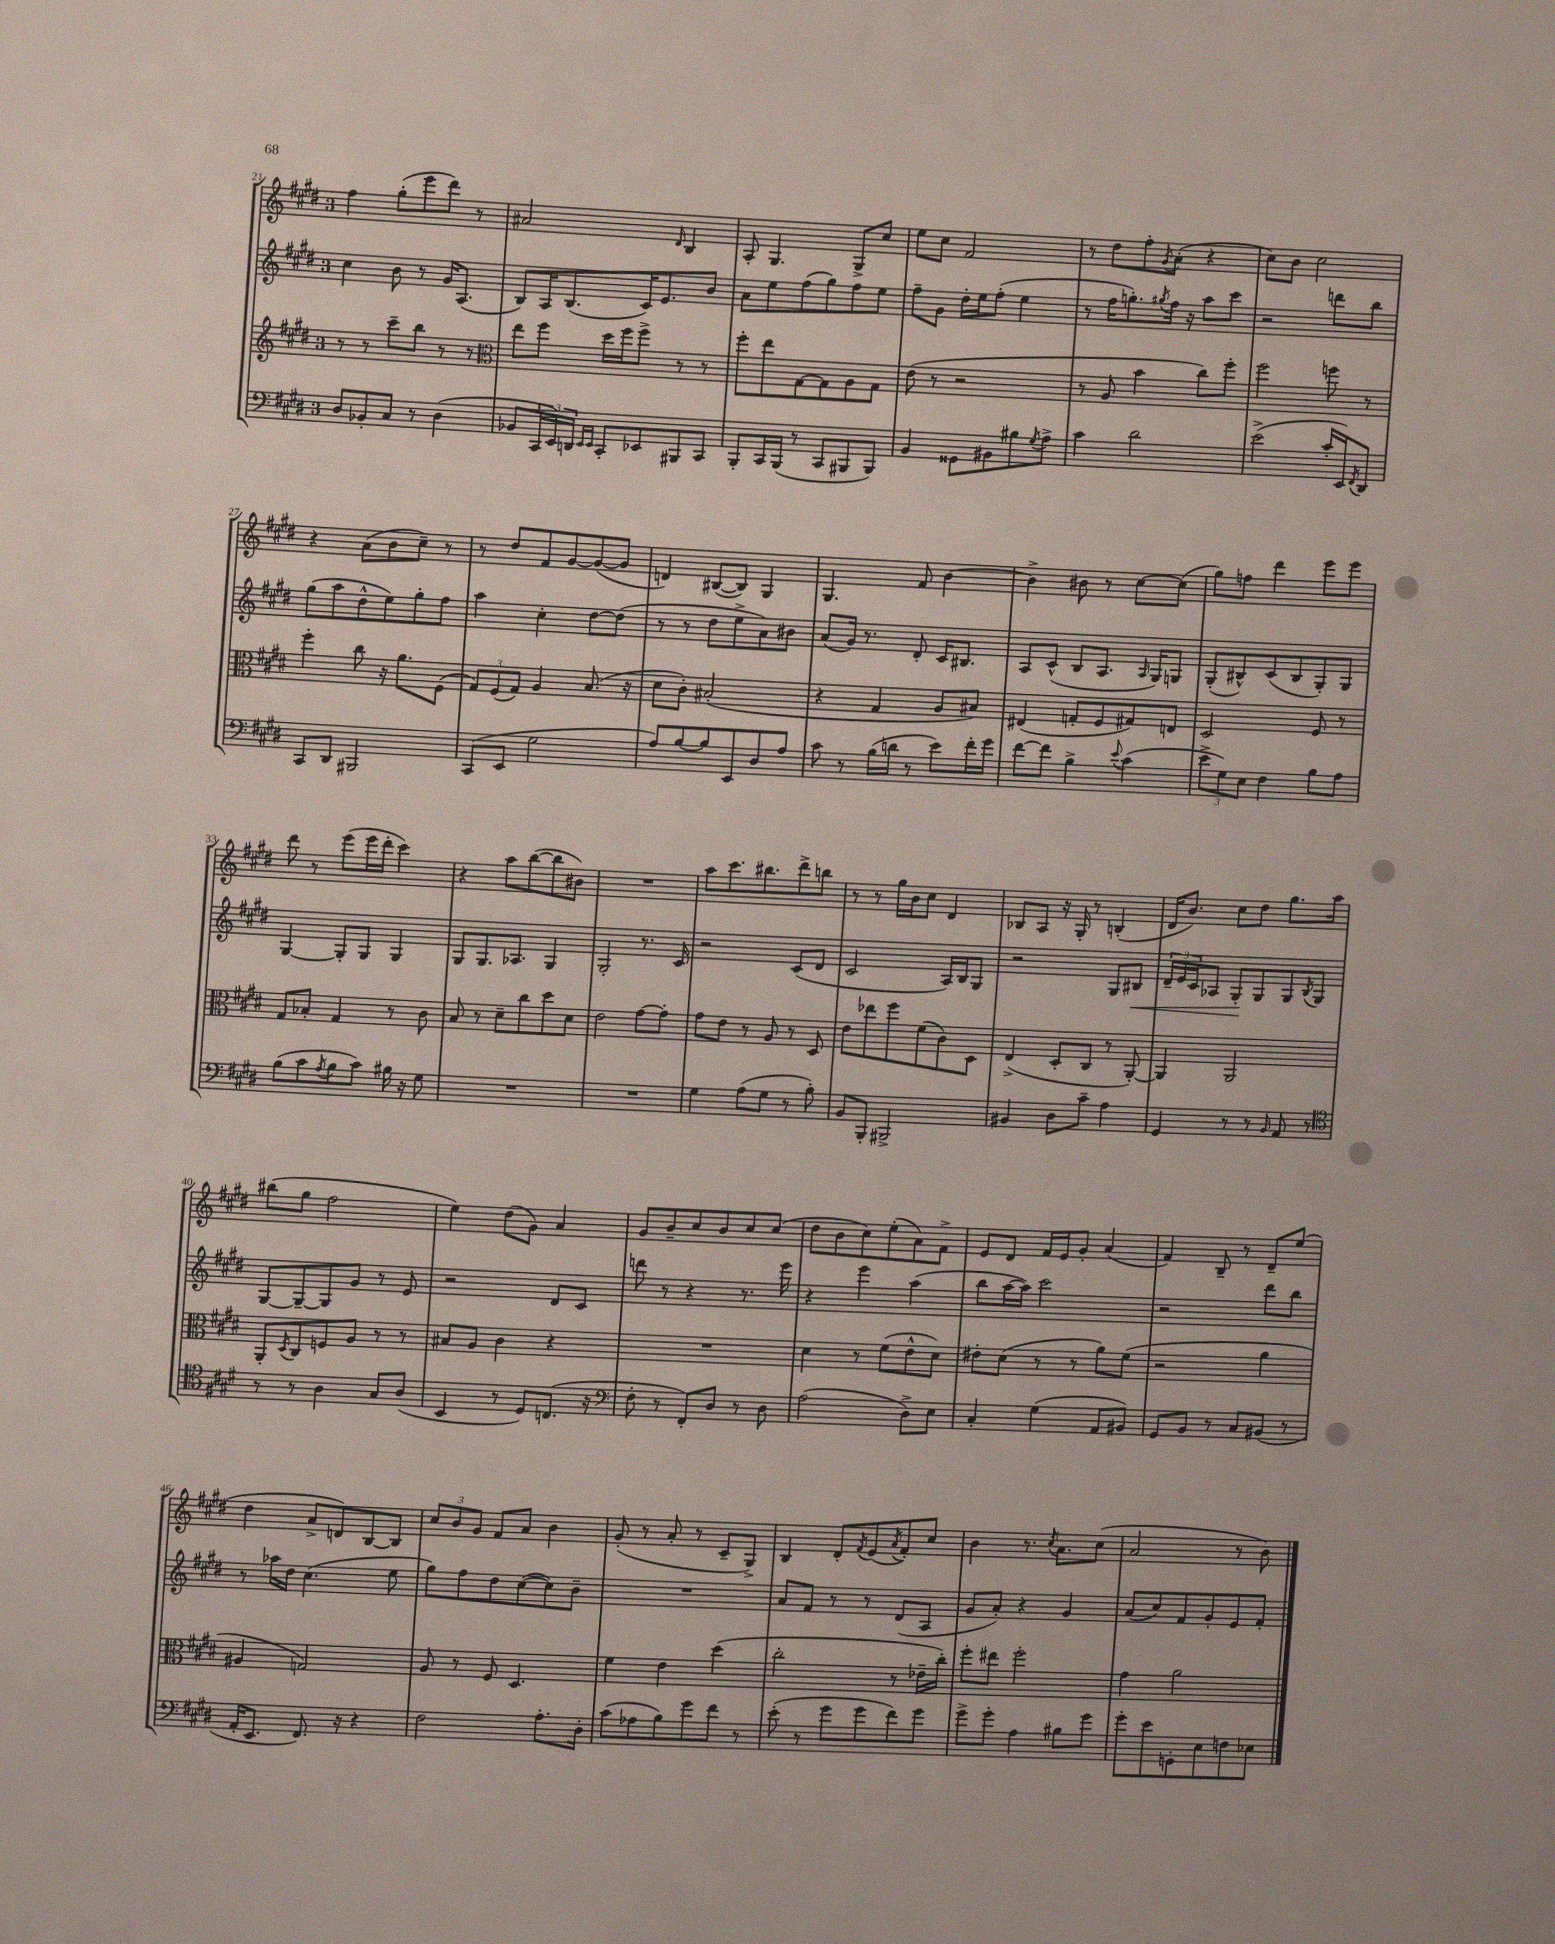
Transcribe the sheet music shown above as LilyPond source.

<<
\new StaffGroup <<
\new Staff = "s0" {
    \clef treble \key e \major \once \override Staff.TimeSignature.style = #'single-digit \time 3/4
    fis''4 gis''8-.( e'''8 dis'''8) r8 |
    ais'2 \grace { dis'16 } b4 |
    a8-. gis4. gis8-> cis''8 |
    e''8 cis''8 fis'2 |
    r8 dis''8 fis''8-. \acciaccatura { gis'8 } a'8-.( r4 |
    cis''8) b'8 cis''2 |
    r4 a'8( b'8 cis''8--) r8 |
    r8 dis''8 fis'8 gis'8~ gis'8~( gis'8 |
    d'4) bis8~( bis8) gis4 |
    gis4. fis'8 b'4~ |
    b'4-> bis'8 r8 cis''8~ cis''8( |
    gis''8) f''8 dis'''4 e'''8 e'''8 |
    dis'''8 r8 e'''8( e'''16 dis'''16-. cis'''4) |
    r4 a''8 b''8~( b''8 bis'8) |
    R2. |
    a''8 cis'''8. bis''8. dis'''8-> b''8 |
    r8 r8 gis''16 b'16 cis''8 dis'4 |
    bes8 a8 r16 gis16-. r8 b4-.( |
    dis'16 b'8.) cis''8 dis''8 gis''8. a''16 |
    bis''8( gis''8 fis''2 |
    e''4) dis''8( gis'8) a'4 |
    gis'8 b'8-- cis''8 b'8 cis''8 cis''8( |
    dis''8 b'8 cis''8) e''8-.( a'8) fis'8-> |
    e'8 dis'8 fis'16 e'16 gis'8-. a'4( |
    fis'4) b8-- r8 dis'8-- e''8( |
    dis''4 a'8-> d'8) b8~ b8 |
    \tuplet 3/2 { cis''8 b'8 gis'8 } fis'8 a'8 b'4 |
    gis'8-.( r8 a'8-. r8 cis'8-- gis8->) |
    b4 dis'8-. \acciaccatura { fis'8 } e'8( \acciaccatura { a'8 } fis'8-.) cis''8 |
    b'4 r8. \acciaccatura { cis''8 } a'8. cis''8( |
    a'2 r8 b'8) \bar "|." |
}
\new Staff = "s1" {
    \clef treble \key e \major \once \override Staff.TimeSignature.style = #'single-digit \time 3/4
    cis''4 b'8 r8 gis'16 a8.( |
    b8) a16 b8.( cis'16) e'8. b'8 |
    a'8 e''8 fis''8( gis''8) fis''8 e''8 |
    fis''8-- gis'8 dis''16-. e''16 fis''8-.( e''4 |
    r8 fis''16 g''8.-.) \acciaccatura { gis''8 } fis''16 r16 a''8 cis'''8 |
    r2 d'''8 b''8 |
    gis''8( a''8 dis''8-^ e''8) gis''8-. fis''8 |
    a''4 cis''4-. dis''8~ dis''8( |
    r8 r8 dis''8 e''8-> a'8) bis'8 |
    a'8( gis'16) r8. dis'8-. cis'16 bis8. |
    a8 cis'8-^( b8 a8. \grace { a16 } gis16) g8 |
    gis8-.( bis8-^) cis'8( bis8 gis8-.) gis8 |
    gis4~ gis8-. gis8 gis4 |
    gis8 gis8. aes8. gis4 |
    gis2-. r8. cis'16 |
    r2 cis'8( dis'8 |
    cis'2 a16) b16 gis8 |
    r2 gis8 bis8\< |
    \tuplet 3/2 { dis'16-- e'16 cis'16 } aes8 gis8-.\! gis8 gis8 \acciaccatura { b8 } gis8 |
    gis8~ gis8~-- gis8 gis'8 r8 e'8 |
    r2 dis'8 cis'8 |
    d'''8 r8 r4 r8. e'''16 |
    r4 e'''4 a''4( |
    b''8 a''16~ a''16) cis'''2 |
    r2 dis'''8 b''8 |
    r8 aes''16 dis''16 cis''4.( e''8 |
    gis''8) fis''8 dis''8 cis''8~( cis''8) b'8-- |
    R2. |
    a'8 fis'8 r8 r8 dis'8( a8 |
    gis'8 a'8-.) r4 gis'4 |
    a'8( cis''8) fis'8 gis'8-. e'8 fis'8-. \bar "|." |
}
\new Staff = "s2" {
    \clef treble \key e \major \once \override Staff.TimeSignature.style = #'single-digit \time 3/4
    r8 r8 cis'''8-- b''8 r8 r8 |
    \clef alto e''8 fis''8 dis''16 fis''16 fis''8-> r8 r8 |
    fis''8-. e''8 gis8~ gis8 a8 gis8 |
    e'8( r8 r2 |
    r8 a8 b'4 cis''8) fis''8-. |
    fis''2 f''8 r8 |
    fis''4-. cis''8 r16 a'8. fis8( |
    \tuplet 3/2 { gis8) fis8( gis8) } a4 b8.( r16 |
    dis'8 cis'8-.) bis2-.( |
    r4 gis4 a8 bis8) |
    eis4( g8-. fis8 gis8) e8 |
    dis2 fis8 r8 |
    gis8 bes8-. gis4 r8 cis'8 |
    b8 r8 dis'8-- cis''8 dis''8 dis'8 |
    e'2 gis'8~ gis'8-. |
    gis'8 e'8 r8 a8 r8 dis8 |
    e'8 ees''8 fis''8 fis'8( cis'8) dis8 |
    e4->( dis8-. cis8 r8 a,8~-.) |
    a,4 a,2 |
    a,8-. \acciaccatura { dis8 } cis8 f8 a8 r8 r8 |
    bis8 a8 cis'4 r4 |
    R2. |
    dis'4 r8 fis'8( e'8-^ dis'8) |
    eis'8-. dis'8( r8 r8 a'8) fis'8( |
    r2 a'4 |
    ais4 g2) |
    a8 r8 fis8 dis4. |
    fis'4 e'4 dis''4( |
    cis''2-. r8 ees'16-- cis''16-.) |
    fis''8-. eis''8 fis''2-. |
    gis'4 a'2 \bar "|." |
}
\new Staff = "s3" {
    \clef bass \key e \major \once \override Staff.TimeSignature.style = #'single-digit \time 3/4
    dis8 bes,8-. cis8 r8 dis4( |
    bes,8 \tuplet 3/2 { cis,16 e,16) d,16 } \grace { e,16 e,16 } cis,8-. ees,8 bis,,8 cis,8 |
    b,,8-. cis,16 b,,16( r8 cis,8 bis,,8 bis,,8) |
    b,4 gisis,8 bis,8 bis8 \acciaccatura { gis8 } a8-> |
    cis'4 dis'2 |
    e'2->( cis'16-. e,16) \acciaccatura { fis,8 } dis,8 |
    cis,8 dis,8 bis,,2 |
    cis,8( e,8 gis2 |
    a8) b8~ b8 e,8 dis8 a8 |
    cis'8 r8 b16( d'16 r8 e'8) fis'16-. gis'16 |
    fis'8~ fis'8 b4-> \appoggiatura { e'8 } cis'4( |
    \tuplet 3/2 { e'8-> gis8) e8 } fis4 b8 a8 |
    b8( cis'8 \acciaccatura { a8 } b8 cis'8) bis16 r16 gis8 |
    R2. |
    R2. |
    gis4 a8( gis8 r8 b8-.) |
    b,8 b,,8-. bis,,2-> |
    bis,4 dis8 cis'8-- a4 |
    gis,4 r8 r8 \grace { b,16 } a,8 r8 |
    \clef tenor r8 r8 a4 gis8 a8( |
    b,4 r8 dis8) c8.( r16 |
    \clef bass fis8-. r8 fis,8-.) dis8 r8 dis8 |
    a2( dis8->) e8 |
    cis4-. gis4( a,8 bis,8) |
    gis,8 b,8 r8 cis8 bis,8( r8 |
    a,16-. e,8. fis,8.) r16 r4 |
    fis2 a8.-. dis16-. |
    cis'8( aes8 b8) gis'8 fis'8 r8 |
    e'8-.( r8 gis'8 gis'8 fis'8) gis'8 |
    gis'8-> gis'8-. a4 bis8 gis'8 |
    gis'8-. e'8 g,8-. e8 f8 ees8 \bar "|." |
}
>>
>>
\layout { \context { \Score currentBarNumber = #21 } }
